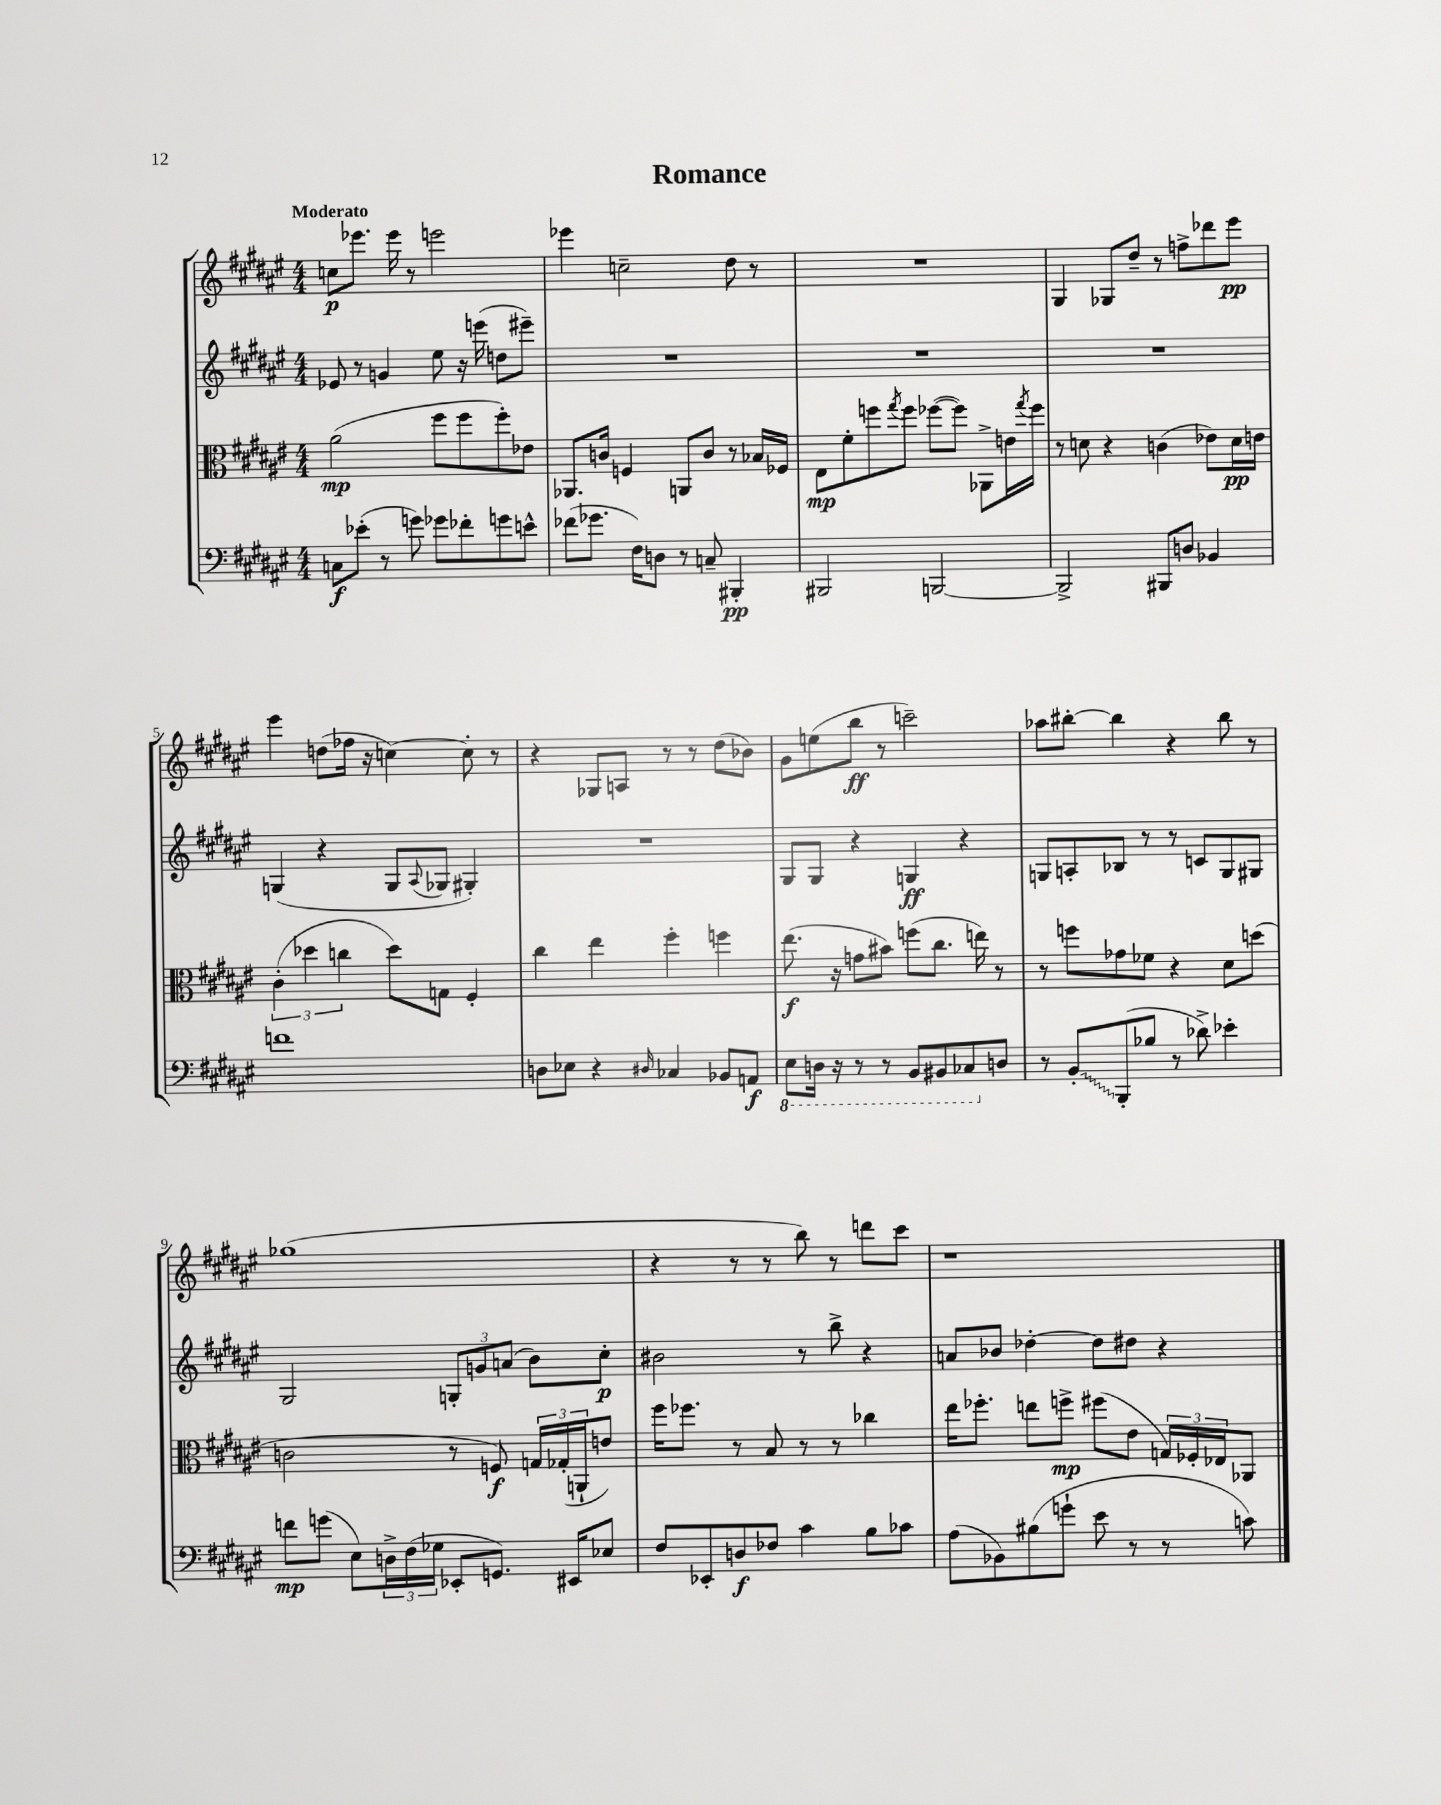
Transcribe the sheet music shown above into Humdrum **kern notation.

**kern	**kern	**kern	**kern
*staff4	*staff3	*staff2	*staff1
*clefF4	*clefC3	*clefG2	*clefG2
*k[f#c#g#d#a#e#]	*k[f#c#g#d#a#e#]	*k[f#c#g#d#a#e#]	*k[f#c#g#d#a#e#]
*M4/4	*M4/4	*M4/4	*M4/4
8C\L	(2a#\	8e-/	8cc\L
(8e-'\J	.	8r	8.eee-\J
8r	.	4g/	.
.	.	.	16eee-\
8g\)	.	.	8r
8g-\L	8ff#\L	8ee#\	2eee\
8f-'\	8ff#\	16r	.
.	.	(16eee\	.
8g\	8ff#'\)	8dd\L	.
8e^^\J	8e-\J	8eee#~\J)	.
=	=	=	=
(8f-\L	8.AA-/L	1r	4eee-\
8.g-\J	.	.	.
.	16c/Jk	.	.
.	4F/	.	2cc~\
16F#\LK)	.	.	.
8D\J	.	.	.
8r	8AA/L	.	.
8C~/	8c/J	.	.
4BBB#'/	8r	.	8dd#\
.	16B-/LL	.	8r
.	16F-/JJ	.	.
=	=	=	=
2BBB#/	8E#\L	1r	1r
.	8f#'\	.	.
.	8ff\	.	.
.	8qgg#/	.	.
.	8ff\J	.	.
[2BBB/	([8ff-\L	.	.
.	8ff-\]J)	.	.
.	8AA-^\L	.	.
.	16e\L	.	.
.	8qgg#/	.	.
.	16ff-\JJ	.	.
=	=	=	=
2BBB^/]	8r	1r	4G#/
.	8d\	.	.
.	4r	.	8G-/L
.	.	.	8dd#~/J
8BBB#/L	(4c\	.	8r
8D/J	.	.	8ff^\L
4BB-/	8e-\L)	.	8ddd-\
.	16d\L	.	8eee#\J
.	16e\JJ	.	.
=	=	=	=
1f	(6c#'\	(4G/	4eee#\
.	6dd-\	.	.
.	.	4r	(8dd\L
.	6cc\	.	.
.	.	.	16ff-\Jk
.	.	.	16r
.	8dd-\L)	8G/L	[4cc\)
.	.	8qqA#/	.
.	8G\J	8G-/J	.
.	4F#'/	4G#'/)	8cc'\]
.	.	.	8r
=	=	=	=
8D\L	4cc#\	1r	4r
8E-\J	.	.	.
4r	4ee#\	.	8G-/L
.	.	.	8A/J
16qqD#/	.	.	.
4C-/	4ff#'\	.	8r
.	.	.	8r
8BB-/L	4ff\	.	(8dd#\L
8AA/J	.	.	8b-\J)
=	=	=	=
8EE#\L	(8.ee#\	8G#/L	8g#\L
16DD\Jk	.	8G#/J	(8ee\
16r	16r	.	.
8r	8g\L	4r	8bb\J
8r	8b#\J)	.	8r
8BBB/L	(8ff\L	4G/	2ccc~\)
8BBB#/	8.cc#\J	.	.
8CC-/	.	4r	.
.	16ee\)	.	.
8D/J	8r	.	.
=	=	=	=
8r	8r	8G/L	8aa-\L
8BB'/L	8ff\L	8A'/	[8bb#'\J
(8BBB'/	8g-\	8B-/J	4bb#\]
8B-/J	8f-\J	8r	.
8r	4r	8r	4r
8d-^\)	.	8c/L	.
4e-'\	8d#\L	8G/	8bb#\
.	(8dd\J	8G#/J	8r
=	=	=	=
8f\L	2c\	2G#/	(1gg-
(8g\J	.	.	.
8E#\L)	.	.	.
24D^\L	.	.	.
(24F#\	.	.	.
24G-\JJ	.	.	.
8EE-'/L	8r	12G'/L	.
.	.	12g/	.
8.GG/J)	8F/)	.	.
.	.	(12a/J	.
.	24G/LL	8b\L)	.
.	(24G-'/	.	.
16EE#/LK	.	.	.
.	24AA`/J	.	.
8E-/J	8e/J)	8cc#'\J	.
=	=	=	=
8F#/L	16ff#\LK	2b#\	4r
.	8.ff-\J	.	.
8EE-'/	.	.	.
8D/	8r	.	8r
8F-/J	8B/	.	8r
4c#\	8r	8r	8bb\)
.	8r	8bb^\	8r
8B\L	4cc-\	4r	8ddd\L
8c-\J	.	.	8ccc#\J
=	=	=	=
(8A#\L	16ee#\LK	8a/L	1r
.	8.ff-'\J	.	.
8BB-\)	.	8b-/J	.
(8B#\	8ee\L	[4dd-'\	.
8g`\J	8ff^\J	.	.
8e#\	(8ff#\L	8dd-\]L	.
8r	8e#\J	8dd#\J	.
8r	24G/LL)	4r	.
.	24F-'/	.	.
.	24E-/J	.	.
8c\)	8AA-/J	.	.
==	==	==	==
*-	*-	*-	*-
